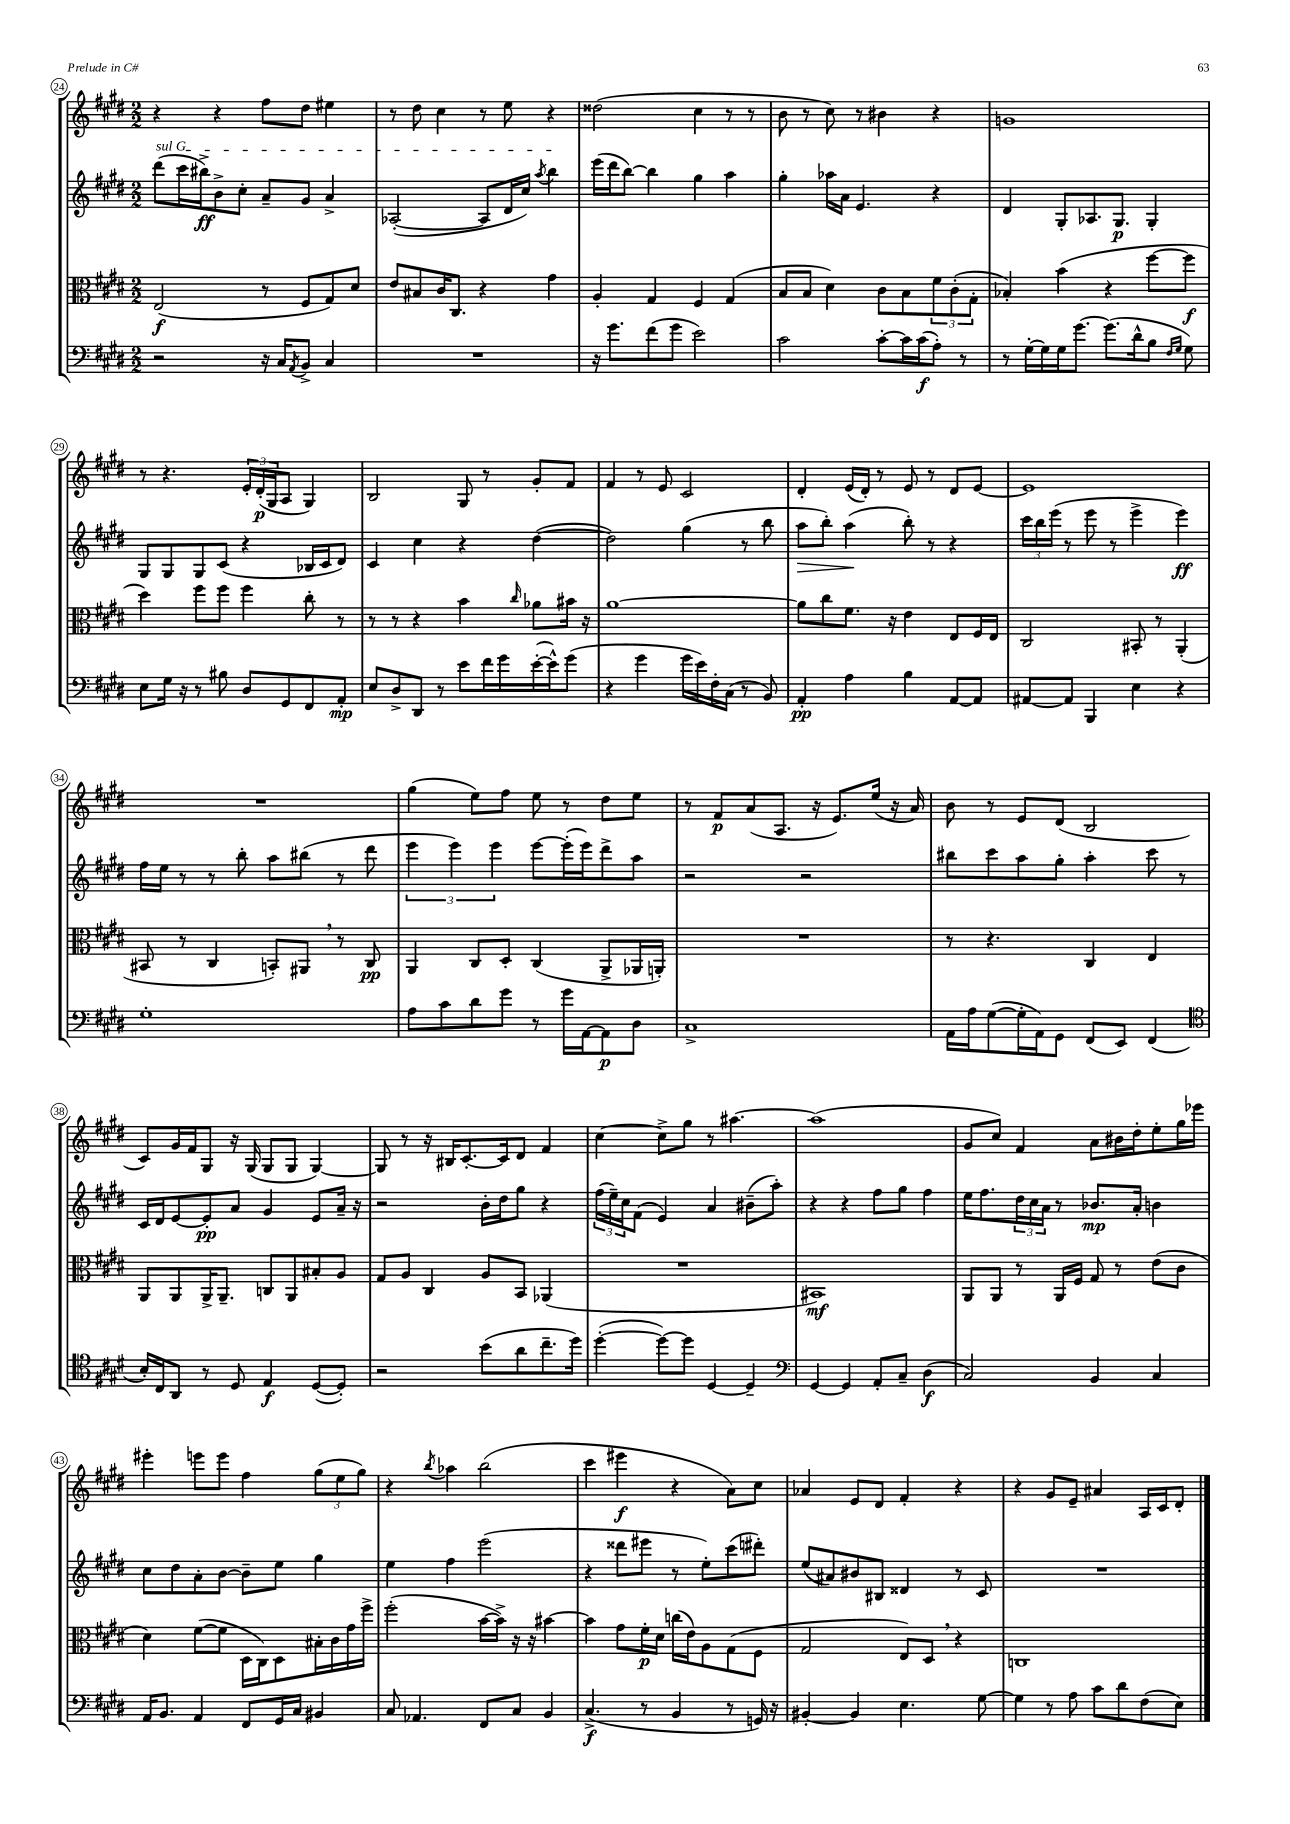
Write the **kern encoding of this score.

**kern	**dynam	**kern	**dynam	**kern	**dynam	**kern	**dynam
*part4	*part4	*part3	*part3	*part2	*part2	*part1	*part1
*staff4	*staff4	*staff3	*staff3	*staff2	*staff2	*staff1	*staff1
*clefF4	*	*clefC3	*	*clefG2	*	*clefG2	*
*k[f#c#g#d#]	*	*k[f#c#g#d#]	*	*k[f#c#g#d#]	*	*k[f#c#g#d#]	*
*M2/2	*	*M2/2	*	*M2/2	*	*M2/2	*
=24	=24	=24	=24	=24	=24	=24	=24
!	!	!	!	!LO:TX:a:i:t=sul G	!	!	!
2r	.	(2E/	f	(8ddd#\L	.	4r	.
.	.	.	.	16ccc#\L	.	.	.
.	.	.	.	16bb#X^\J)	ff	.	.
.	.	.	.	8b^\	.	4r	.
.	.	.	.	8cc#'\J	.	.	.
16r	.	8r	.	8a~/L	.	8ff#\L	.
16C#/KL	.	.	.	.	.	.	.
8qAA/	.	.	.	.	.	.	.
8BB^/J	.	8F#/L	.	8g#/J	.	8dd#\J	.
4C#/	.	8G#/)	.	4a^/	.	4ee#X\	.
.	.	8d#/J	.	.	.	.	.
=25	=25	=25	=25	=25	=25	=25	=25
1r	.	8e/L	.	([2A-X'/	.	8r	.
.	.	8B#X/	.	.	.	8dd#\	.
.	.	16c#/K	.	.	.	4cc#\	.
.	.	8.C#/J	.	.	.	.	.
.	.	4r	.	8A-/L]	.	8r	.
.	.	.	.	16d#/L	.	8ee\	.
.	.	.	.	16cc#/JJ)	.	.	.
.	.	.	.	8qaa/	.	.	.
.	.	4g#\	.	4bb\	.	4r	.
=26	=26	=26	=26	=26	=26	=26	=26
16r	.	4A'/	.	(16eee\LL	.	(2dd##X\	.
8.g#\L	.	.	.	16ddd#\J	.	.	.
.	.	.	.	[8bb\J)	.	.	.
(8f#\	.	4G#/	.	4bb\]	.	.	.
8g#\J	.	.	.	.	.	.	.
2e\)	.	4F#/	.	4gg#\	.	4cc#\	.
.	.	(4G#/	.	4aa\	.	8r	.
.	.	.	.	.	.	8r	.
=27	=27	=27	=27	=27	=27	=27	=27
2c#\	.	8B/L	.	4gg#'\	.	8b\	.
.	.	8B/J	.	.	.	8r	.
.	.	4d#\)	.	16aa-X\LL	.	8cc#\)	.
.	.	.	.	16a\JJ	.	.	.
.	.	.	.	4.e/	.	8r	.
[8c#'\L	.	8c#\L	.	.	.	4b#X\	.
16c#\L]	.	8B\	.	.	.	.	.
(16c#\J	f	.	.	.	.	.	.
8A'\J)	.	12f#\	.	4r	.	4r	.
.	.	(12c#'\	.	.	.	.	.
8r	.	.	.	.	.	.	.
.	.	12G#'\J	.	.	.	.	.
=28	=28	=28	=28	=28	=28	=28	=28
8r	.	4B-X'/)	.	4d#/	.	1gn	.
[16G#'\LL	.	.	.	.	.	.	.
16G#\]	.	.	.	.	.	.	.
16G#\J	.	(4b\	.	8G#'/L	.	.	.
[8.g#\J	.	.	.	.	.	.	.
.	.	.	.	8.A-X/	.	.	.
(8.g#\L]	.	4r	.	.	.	.	.
.	.	.	.	8.G#/J	p	.	.
16d#^^\k	.	.	.	.	.	.	.
8B\J	.	[8ff#\L	.	4G#'/	.	.	.
16qqF#/LL	.	.	.	.	.	.	.
16qqG#/JJ	.	.	.	.	.	.	.
8G#\)	.	8ff#\J]	f	.	.	.	.
!!LO:LB:g=z
=29	=29	=29	=29	=29	=29	=29	=29
8E\L	.	4dd#\)	.	8G#/L	.	8r	.
16G#\Jk	.	.	.	8G#/	.	4.r	.
16r	.	.	.	.	.	.	.
8r	.	8ff#\L	.	8G#/	.	.	.
8B#X\	.	8ff#\J	.	(8c#/J	.	.	.
8D#/L	.	4ff#\	.	4r	.	24e'/LL	.
.	.	.	.	.	.	(24d#'/	p
.	.	.	.	.	.	24G#/J	.
8GG#/	.	.	.	.	.	8A/J	.
8FF#/	.	8cc#'\	.	16B-X/LL	.	4G#/)	.
.	.	.	.	16c#/J	.	.	.
8AA'/J	mp	8r	.	8d#/J)	.	.	.
=30	=30	=30	=30	=30	=30	=30	=30
8E/L	.	8r	.	4c#/	.	2B/	.
8D#^/	.	8r	.	.	.	.	.
8DD#/J	.	4r	.	4cc#\	.	.	.
8r	.	.	.	.	.	.	.
8e\L	.	4b\	.	4r	.	8G#/	.
16f#\L	.	.	.	.	.	8r	.
16g#\	.	.	.	.	.	.	.
.	.	16qqcc#/	.	.	.	.	.
([16e'\	.	8a-X\L	.	([4dd#\	.	8g#'/L	.
16e^^\J])	.	.	.	.	.	.	.
(8g#\J	.	16b#X\Jk	.	.	.	8f#/J	.
.	.	16r	.	.	.	.	.
=31	=31	=31	=31	=31	=31	=31	=31
4r	.	[1a	.	2dd#\])	.	4f#/	.
4g#\	.	.	.	.	.	8r	.
.	.	.	.	.	.	8e/	.
16g#\LL	.	.	.	(4gg#\	.	2c#/	.
16e\)	.	.	.	.	.	.	.
16F#'\	.	.	.	.	.	.	.
(16C#\JJ	.	.	.	.	.	.	.
8r	.	.	.	8r	.	.	.
8BB/)	.	.	.	8bb\	.	.	.
=32	=32	=32	=32	=32	=32	=32	=32
!	!	!	!	!	!LO:HP:b	!	!
4AA'/	pp	8a\L]	.	8aa\L	>	4d#'/	.
.	.	8cc#\	.	8bb'\J)	.	.	.
4A\	.	8.f#\J	.	(4aa\	.	(16e/LL	.
.	.	.	.	.	.	16d#'/JJ)	.
.	.	.	.	.	.	8r	.
.	.	16r	.	.	.	.	.
4B\	.	4e\	.	8bb'\)	]	8e/	.
.	.	.	.	8r	.	8r	.
[8AA/L	.	8E/L	.	4r	.	8d#/L	.
8AA/J]	.	16F#/L	.	.	.	[8e/J	.
.	.	16E/JJ	.	.	.	.	.
=33	=33	=33	=33	=33	=33	=33	=33
[8AA#X/L	.	2C#/	.	24ccc#\LL	.	1e]	.
.	.	.	.	24bb\	.	.	.
.	.	.	.	(24eee\JJ	.	.	.
8AA#/J]	.	.	.	8r	.	.	.
4BBB/	.	.	.	8eee\	.	.	.
.	.	.	.	8r	.	.	.
4E\	.	8BB#X'/	.	4eee^\	.	.	.
.	.	8r	.	.	.	.	.
4r	.	(4AA'/	.	4eee\)	ff	.	.
!!LO:LB:g=z
=34	=34	=34	=34	=34	=34	=34	=34
1G#'	.	8BB#X/	.	16ff#\LL	.	1r	.
.	.	.	.	16ee\JJ	.	.	.
.	.	8r	.	8r	.	.	.
.	.	4C#/	.	8r	.	.	.
.	.	.	.	8bb'\	.	.	.
.	.	8BBn'/L)	.	8aa\L	.	.	.
.	.	8AA#X,/J	.	(8bb#X\J	.	.	.
.	.	8r	.	8r	.	.	.
.	.	8C#/	pp	8ddd#\	.	.	.
=35	=35	=35	=35	=35	=35	=35	=35
8A\L	.	4AA/	.	6eee\	.	(4gg#\	.
8c#\	.	.	.	.	.	.	.
.	.	.	.	6eee\)	.	.	.
8d#\	.	8C#/L	.	.	.	8ee\L)	.
.	.	.	.	6eee\	.	.	.
8g#\J	.	8D#'/J	.	.	.	8ff#\J	.
8r	.	(4C#/	.	[8eee\L	.	8ee\	.
16g#\LL	.	.	.	(16eee'\L]	.	8r	.
[16AA\J	.	.	.	16eee\J)	.	.	.
8AA\]	p	8AA^/L	.	8ddd#^\	.	8dd#\L	.
8D#\J	.	16AA-X/L	.	8aa\J	.	8ee\J	.
.	.	16AAn'/JJ)	.	.	.	.	.
=36	=36	=36	=36	=36	=36	=36	=36
1C#^	.	1r	.	2r	.	8r	.
.	.	.	.	.	.	8f#/L	p
.	.	.	.	.	.	(8a/	.
.	.	.	.	.	.	8.A/J	.
.	.	.	.	2r	.	.	.
.	.	.	.	.	.	16r	.
.	.	.	.	.	.	8.e/L)	.
.	.	.	.	.	.	(16ee/Jk	.
.	.	.	.	.	.	16r	.
.	.	.	.	.	.	16a/)	.
=37	=37	=37	=37	=37	=37	=37	=37
16AA\LL	.	8r	.	8bb#X\L	.	8b\	.
16A\J	.	.	.	.	.	.	.
([8G#\	.	4.r	.	8ccc#\	.	8r	.
16G#'\L]	.	.	.	8aa\	.	8e/L	.
16AA\J)	.	.	.	.	.	.	.
8GG#\J	.	.	.	8gg#'\J	.	(8d#/J	.
(8FF#/L	.	4C#/	.	4aa'\	.	2B/	.
8EE/J)	.	.	.	.	.	.	.
(4FF#/	.	4E/	.	8ccc#\	.	.	.
.	.	.	.	8r	.	.	.
!!LO:LB:g=z
=38	=38	=38	=38	=38	=38	=38	=38
*clefC4	*	*	*	*	*	*	*
16B'/LL)	.	8AA/L	.	16c#/LL	.	8c#/L)	.
16C#/J	.	.	.	16d#/J	.	.	.
8AA/J	.	8AA/	.	[8e/	.	16g#/L	.
.	.	.	.	.	.	16f#/J	.
8r	.	16AA^/K	.	8e'/]	pp	8G#/J	.
.	.	8.AA~/J	.	.	.	.	.
8D#/	.	.	.	8a/J	.	16r	.
.	.	.	.	.	.	(16G#/	.
4E/	f	8Cn/L	.	4g#/	.	8G#/L	.
.	.	8AA/	.	.	.	8G#/J	.
([8D#/L	.	8B#X'/	.	8e/L	.	[4G#/)	.
8D#'/J])	.	8A/J	.	16a~/Jk	.	.	.
.	.	.	.	16r	.	.	.
=39	=39	=39	=39	=39	=39	=39	=39
2r	.	8G#/L	.	2r	.	8G#/]	.
.	.	8A/J	.	.	.	8r	.
.	.	4C#/	.	.	.	16r	.
.	.	.	.	.	.	16B#X/KL	.
.	.	.	.	.	.	[8.c#'/	.
(8b\L	.	8A/L	.	16b'\LL	.	.	.
.	.	.	.	16dd#\J	.	16c#/k]	.
8a\	.	8BB/J	.	8gg#\J	.	8d#/J	.
8.cc#~\	.	(4AA-X/	.	4r	.	4f#/	.
16dd#\Jk)	.	.	.	.	.	.	.
=40	=40	=40	=40	=40	=40	=40	=40
([4dd#'\	.	1r	.	(24ff#\LL	.	[4cc#\	.
.	.	.	.	24ee~\)	.	.	.
.	.	.	.	24cc#\J	.	.	.
.	.	.	.	(8f#\J	.	.	.
8dd#\L_)	.	.	.	4e/)	.	8cc#^\L]	.
8dd#\J]	.	.	.	.	.	8gg#\J	.
[4D#/	.	.	.	4a/	.	8r	.
.	.	.	.	.	.	[4.aa#X\	.
4D#~/]	.	.	.	(8b#X~\L	.	.	.
.	.	.	.	8aa'\J)	.	.	.
=41	=41	=41	=41	=41	=41	=41	=41
*clefF4	*	*	*	*	*	*	*
[4GG#/	.	1BB#X)	mf	4r	.	(1aa#]	.
4GG#/]	.	.	.	4r	.	.	.
8AA'/L	.	.	.	8ff#\L	.	.	.
8C#~/J	.	.	.	8gg#\J	.	.	.
(4D#\	f	.	.	4ff#\	.	.	.
=42	=42	=42	=42	=42	=42	=42	=42
2C#/)	.	8AA/L	.	16ee\KL	.	8g#/L	.
.	.	.	.	8.ff#\	.	.	.
.	.	8AA/J	.	.	.	8cc#/J)	.
.	.	8r	.	24dd#\L	.	4f#/	.
.	.	.	.	24cc#\	.	.	.
.	.	.	.	24a\JJ	.	.	.
.	.	16AA/LL	.	8r	.	.	.
.	.	16F#/JJ	.	.	.	.	.
4BB/	.	8G#/	.	8.b-X/L	mp	8a\L	.
.	.	8r	.	.	.	16b#X\L	.
.	.	.	.	16a'/Jk	.	16dd#'\J	.
4C#/	.	(8e\L	.	4bn\	.	8ee'\	.
.	.	8c#\J	.	.	.	16gg#\L	.
.	.	.	.	.	.	16eee-X\JJ	.
!!LO:LB:g=z
=43	=43	=43	=43	=43	=43	=43	=43
16AA/KL	.	4d#\)	.	8cc#\L	.	4eee#X'\	.
8.BB/J	.	.	.	.	.	.	.
.	.	.	.	8dd#\	.	.	.
4AA/	.	([8f#\L	.	8a'\	.	8eeen\L	.
.	.	8f#\J]	.	[8b\J	.	8eee\J	.
8FF#/L	.	16D#\LL	.	8b~\L]	.	4ff#\	.
.	.	16C#\J)	.	.	.	.	.
16GG#/L	.	8D#\	.	8ee\J	.	.	.
16C#/JJ	.	.	.	.	.	.	.
4BB#X/	.	16B#X'\L	.	4gg#\	.	(12gg#\L	.
.	.	16c#\	.	.	.	.	.
.	.	.	.	.	.	12ee\	.
.	.	16g#\	.	.	.	.	.
.	.	.	.	.	.	12gg#\J)	.
.	.	16ff#^\JJ	.	.	.	.	.
=44	=44	=44	=44	=44	=44	=44	=44
8C#/	.	(2ff#'\	.	4ee\	.	4r	.
4.AA-X/	.	.	.	.	.	.	.
.	.	.	.	.	.	8qbb/	.
.	.	.	.	4ff#\	.	4aa-X\	.
8FF#/L	.	[16b\LL	.	(2eee\	.	(2bb\	.
.	.	16b^\JJ])	.	.	.	.	.
8C#/J	.	16r	.	.	.	.	.
.	.	16r	.	.	.	.	.
4BB/	.	[4b#X\	.	.	.	.	.
=45	=45	=45	=45	=45	=45	=45	=45
(4.C#^/	f	4b#\]	.	4r	.	4ccc#\	.
.	.	8g#\L	.	8ddd##X\L	.	4eee#X\	f
8r	.	16f#'\L	p	8eee#X\J	.	.	.
.	.	16d#\JJ	.	.	.	.	.
4BB/	.	(16ccn\LL	.	8r	.	4r	.
.	.	16e\J)	.	.	.	.	.
.	.	8A\	.	8ee'\L)	.	.	.
8r	.	(8G#\	.	(8ccc#\	.	8a\L)	.
16GGn/)	.	8F#\J	.	8ddd#X'\J)	.	8cc#\J	.
16r	.	.	.	.	.	.	.
=46	=46	=46	=46	=46	=46	=46	=46
[4BB#X'/	.	2G#/	.	(8ee/L	.	4a-X/	.
.	.	.	.	8a#X/)	.	.	.
4BB#/]	.	.	.	8b#X/	.	8e/L	.
.	.	.	.	8B#X/J	.	8d#/J	.
4.E\	.	8E/L)	.	4d##X/	.	4f#'/	.
.	.	8D#,/J	.	.	.	.	.
.	.	4r	.	8r	.	4r	.
[8G#\	.	.	.	8c#/	.	.	.
=47	=47	=47	=47	=47	=47	=47	=47
4G#\]	.	1Cn	.	1r	.	4r	.
8r	.	.	.	.	.	8g#/L	.
8A\	.	.	.	.	.	8e~/J	.
8c#\L	.	.	.	.	.	4a#X/	.
8d#\	.	.	.	.	.	.	.
(8F#\	.	.	.	.	.	16A/LL	.
.	.	.	.	.	.	16c#/J	.
8E\J)	.	.	.	.	.	8d#'/J	.
==	==	==	==	==	==	==	==
*-	*-	*-	*-	*-	*-	*-	*-
